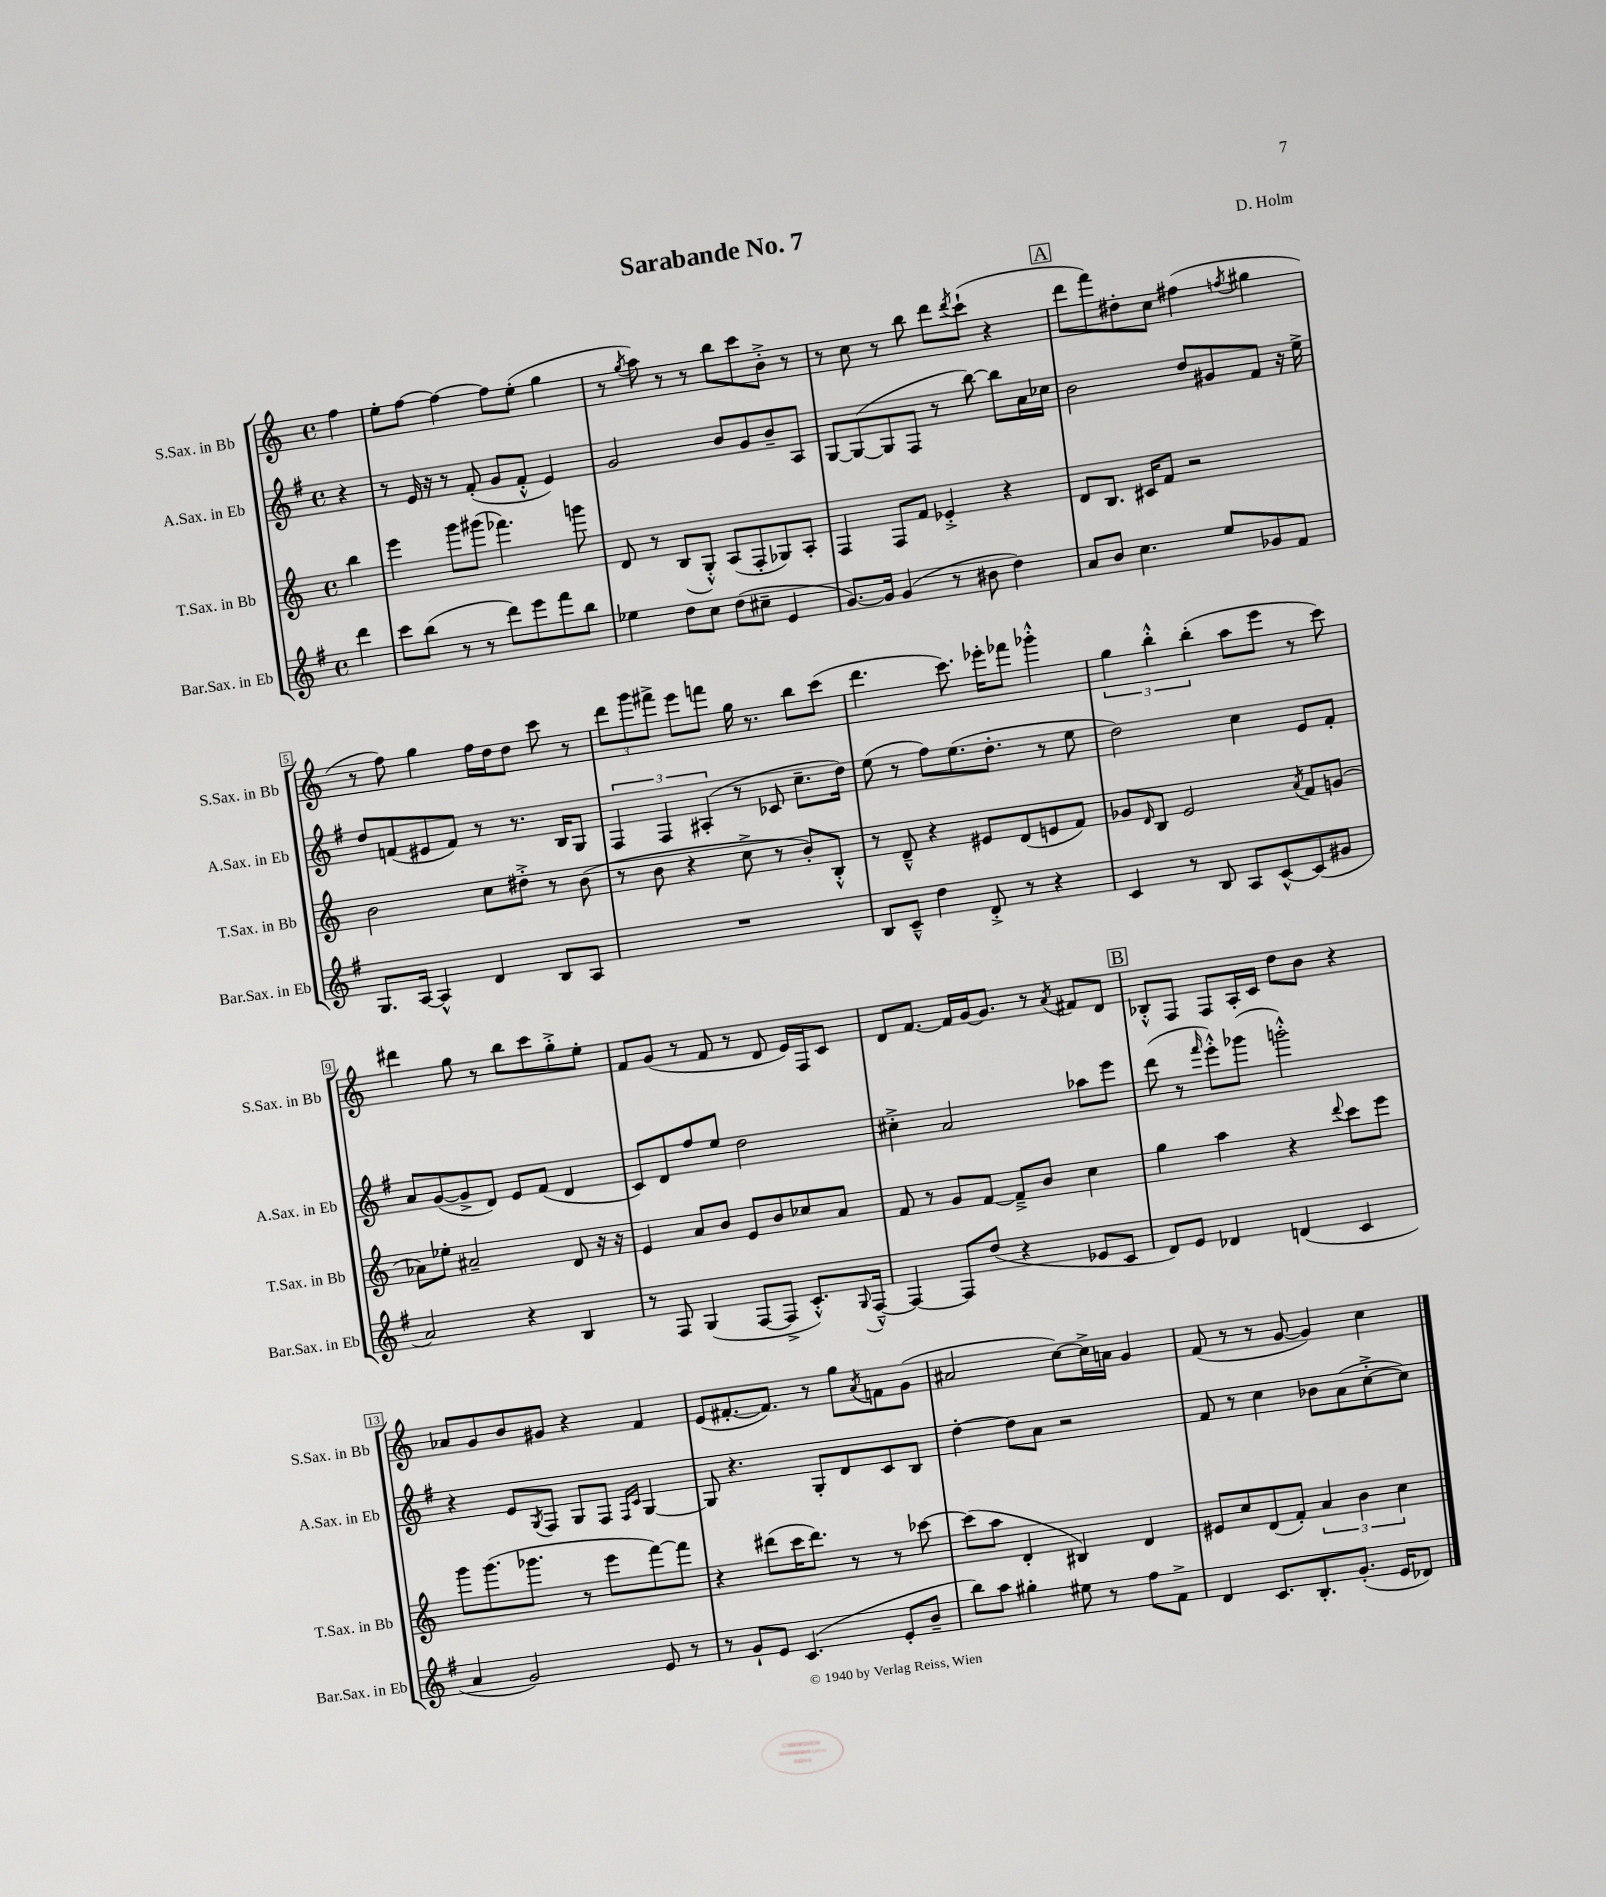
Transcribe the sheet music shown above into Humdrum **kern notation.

**kern	**kern	**kern	**kern
*staff4	*staff3	*staff2	*staff1
*clefG2	*clefG2	*clefG2	*clefG2
*k[f#]	*k[]	*k[f#]	*k[]
*M4/4	*M4/4	*M4/4	*M4/4
*met(c)	*met(c)	*met(c)	*met(c)
4ddd	4bb	4r	4ff
=	=	=	=
8ccc	4eee	8r	8ee'
(8bb	.	16e	[8ff
.	.	16r	.
8r	8ggg	8r	4ff_
8r	(8ggg#	(8f#'	.
8ddd)	4.fff-)	8g	8ff]
8eee	.	8f#'^^	(8ee'
8fff#	.	4e)	4gg
8bb	8ggg	.	.
=	=	=	=
4ee-	8d	2g	8r
.	.	.	8qgg
.	8r	.	8aa)
8dd	(8B	.	8r
8cc	8G'^^)	.	8r
(8dd	(8A	8b	8bb
8cc#~	8F'	8g	8ccc
4e	8G-)	8b~	8b'^
.	8A'	8A	8r
=	=	=	=
[8.g)	4F	[8G	8r
.	.	(8G_	8cc
16g]	.	.	.
(4g	8F	8G]	8r
.	8f	8F#	8bb
8r	4e-'^	8r	8ddd
.	.	.	8qddd
8b#	.	[8bb)	(8ccc`
4dd)	4r	8bb]	4r
.	.	16a	.
.	.	16cc-	.
=	=	=	=
8a	8d	2b	8ddd
8b	8.B	.	8fff)
4.cc	.	.	8dd#'
.	16c#	.	.
.	8f	.	8cc
.	2r	8dd	(4ff#
8ee	.	8g#	.
.	.	.	8qff
8g-	.	8f#	4gg#
8f#	.	16r	.
.	.	16ee^	.
=	=	=	=
8.G	2b	8dd	8r
.	.	(8f	8ff)
[16A	.	.	.
4A^^]	.	8e#	4gg
.	.	8f)	.
4d	8cc	8r	16ff
.	.	.	16dd
.	8dd#'^	8.r	8dd
8B	8r	.	8ccc
.	.	16B	.
8A	(8b	8G	8r
=	=	=	=
1r	8r	6F#	12ddd
.	.	.	12ggg
.	8b	.	.
.	.	6F#	12fff#^
.	4r	.	8eee
.	.	(6A#'	.
.	.	.	8fff
.	8cc^	8r	16gg
.	.	.	8.r
.	8r	8c-	.
.	8b')	8.cc~	8bb
.	8B'^^	.	(8ccc
.	.	16dd)	.
=	=	=	=
8B	8r	(8ee	4.ddd
8c~^^	8d~^^	8r	.
4dd	4r	8ff#)	.
.	.	(8.ee	8.ccc)
8d'^	8e#	.	.
.	.	8.dd'	16eee-'
8r	(8d	.	8fff-
4r	8e	8r	4ggg-'^^
.	8f)	8ee	.
=	=	=	=
4c	8g-	2dd)	6gg
.	16qqd	.	.
.	8B	.	.
.	.	.	6bb'^^
8r	2e	.	.
.	.	.	(6bb'
8B	.	.	.
8A	.	4cc	8aa
[8c^^	.	.	8eee
.	8qa	.	.
(8c]	8f	8e	8r
8g#	(8g	8f#'	8ccc)
=	=	=	=
2a)	8a-)	8a	4ddd#
.	8ee-'	([8g	.
.	2a#~	8g^]	8gg
.	.	8d)	8r
4r	.	8e	8bb
.	.	(8f#	8ccc
4B	8d	4d	8gg'^
.	16r	.	8ee'
.	16r	.	.
=	=	=	=
8r	4e	8c)	8f
8F#	.	8d	(8g
(4G	8a	8ff#	8r
.	8b	8ee	8f
[8F#	8e	2dd	8r
8F#^]	8b	.	8d
8.c'^^)	8cc-	.	16e)
.	.	.	16F
.	8a	.	8c
8qqG	.	.	.
[16F#~^^	.	.	.
=	=	=	=
4F#_	8f	4cc#'^	8d
.	8r	.	[8.f
8F#]	8g	2a	.
.	.	.	16f]
(8dd	[8f	.	[16g
.	.	.	8.g]
4r	8f~^]	.	.
.	8b	.	8r
.	.	.	8qa
8e-	4cc	8aa-	8f#
8c	.	8eee	8d
=	=	=	=
8d)	4gg	(8ddd	8B-'^^
8e	.	8r	8F
.	.	16qqfff#	.
4d-	4aa	8eee'^^)	8F
.	.	(8ggg-	16A'
.	.	.	16c
(4d	4r	2ggg'^^)	8dd
.	.	.	8b
.	8qqddd	.	.
4c	8ccc	.	4r
.	8eee	.	.
=	=	=	=
4a	8ggg	4r	8a-
.	(8.ggg	.	8g
2g)	.	8e	8b
.	8.ggg-	.	.
.	.	8qG	.
.	.	8F#	8g#
.	8r	8G	4r
.	8eee	8F#	.
.	.	16qqF#	.
.	.	16qqc	.
8e	[8fff)	[4G	4f
8r	8fff]	.	.
=	=	=	=
8r	4r	8G]	(8e
8g`	.	4.r	[8.f#'
8e	(8ddd#	.	.
.	.	.	8.f#])
(4.c	16ccc	.	.
.	8.ddd#)	.	.
.	.	8G'	8r
.	8r	8d	8gg
.	.	.	8qa
8e'	8r	8c	8f
8b~	[8ccc-	8B	(8g
=	=	=	=
8bb)	(8ccc-]	[4dd'	2a#
8aa	8aa	.	.
4gg#'	4d'	8dd]	.
.	.	8a	.
8ee#	4B#)	2r	[8cc)
8r	.	.	16cc^]
.	.	.	16a
8ff#	4d	.	4g
8f#^	.	.	.
=	=	=	=
4d	8e#	8f#	(8f
.	8cc	8r	8r
8.c	(8d	4cc	8r
.	8f')	.	[8g
8.B'	.	.	.
.	6a	8b-	4g])
(8.g'	.	(8a	.
.	6b	.	.
.	.	[8cc'^	4cc
16e	.	.	.
.	6cc	.	.
8d-)	.	8cc])	.
==	==	==	==
*-	*-	*-	*-
